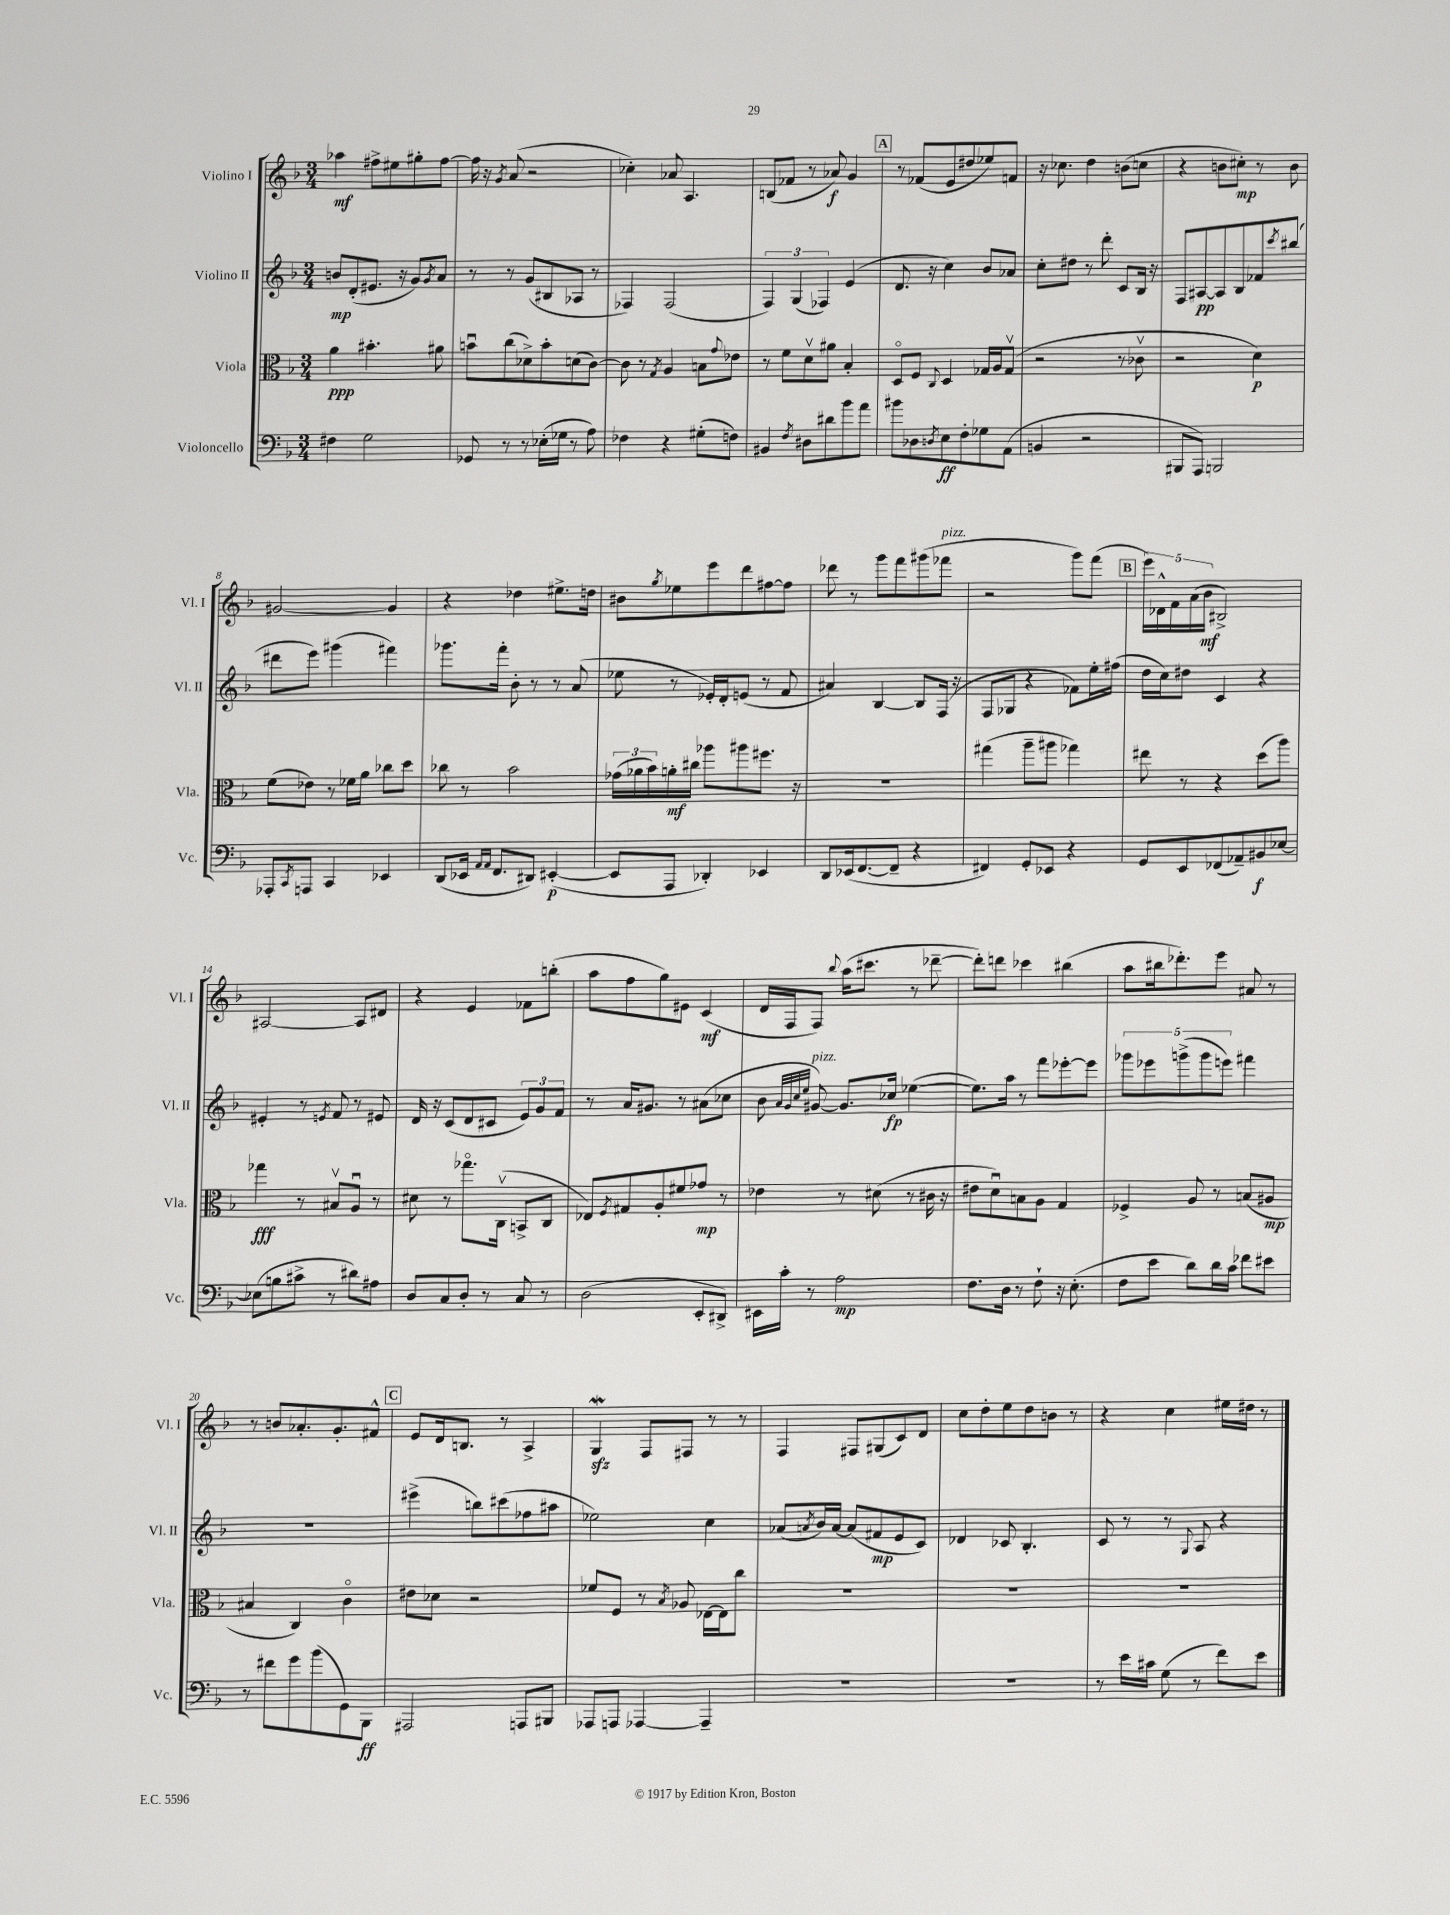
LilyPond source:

<<
\new StaffGroup <<
\new Staff = "s0" \with { instrumentName = "Violino I" shortInstrumentName = "Vl. I" } {
    \clef treble \key f \major \numericTimeSignature \time 3/4
    aes''4\mf fis''8-> eis''8 gis''8-. fis''8~ |
    fis''16 r16 \acciaccatura { g'8 } a'8( r2 |
    ces''4-.) aes'8 a4. |
    b8( fes'8 r8 aes'8\f) g'4 |
    \mark \markup { \box "A" } r8 fes'8( e'8 dis''8 ees''8) f'8 |
    r16 ces''8. d''4 b'8( c''8 |
    r4 b'8 cis''8-.\mp) r8 b'8 |
    gis'2~ gis'4 |
    r4 des''4 eis''8.-> d''16 |
    bis'8 \acciaccatura { g''8 } ees''8 e'''8 d'''8 fis''8~ fis''8 |
    des'''8 r8 g'''8 f'''8 gis'''8( fes'''8^\markup { \italic "pizz." } |
    r2 g'''8) f'''8( |
    \mark \markup { \box "B" } \tuplet 5/4 { e'''16) des'16-^ f'16 a'16( bes'16\mf } bis2->) |
    ais2~ ais8 dis'8 |
    r4 e'4 fes'8 b''8-.( |
    a''8 f''8 g''8) eis'8 c'4\mf( |
    d'16 f16 f8) \appoggiatura { bes''8 } a''16( cis'''8. r8 des'''8~-- |
    des'''8-.) d'''8 ces'''4 bis''4( |
    a''8 bis''16 des'''8.-.) e'''8 ais'8 r8 |
    r8 b'8 aes'8.-. g'8.-. fis'8-^ |
    \mark \markup { \box "C" } e'8 d'16 b8. r8 a4-> |
    g4\mordent\sfz f8 fis8 r8 r8 |
    f4 fis8 gis8( c'8) d'8 |
    c''8 d''8-. e''8 d''8 b'8 r8 |
    r4 c''4 eis''16 dis''16 r8 \bar "|." |
}
\new Staff = "s1" \with { instrumentName = "Violino II" shortInstrumentName = "Vl. II" } {
    \clef treble \key f \major \numericTimeSignature \time 3/4
    b'8\mp d'8-.( eis'8. r16 g'8) \acciaccatura { g'8 } a'8 |
    r8 r8 g'8( bis8 aes8 r8 |
    fes4) fes2( |
    \tuplet 3/2 { f4) g4( fes4) } e'4( |
    \mark \markup { \box "A" } d'8. r16 c''4) bes'8 aes'8 |
    c''8-. dis''8 r8 d'''8-. c'8 bes16 r16 |
    f8 ais8~\pp ais8 bes8 fes'8 \acciaccatura { c'''8 } bis''8( |
    dis'''8 e'''8) gis'''4( fis'''4) |
    ges'''8. f'''16-. bes'8-. r8 r8 a'8( |
    ees''8 r8 ees'16-.) d'16-. e'8( r8 f'8 |
    ais'4) bes4~ bes8 f16( r16 |
    f8 ges8 r4 fes'8) e''16-. fis''16( |
    \mark \markup { \box "B" } d''16 c''16) dis''8 c'4 r4 |
    eis'4-. r8 \acciaccatura { e'8 } f'8 r8 eis'8 |
    d'16 r16 c'8( d'8 cis'8 \tuplet 3/2 { e'8) g'8 f'8 } |
    r8 a'16 gis'8. r8 ais'8( ces''8 |
    bes'8 \grace { a'32 g'32 c''32 e''32 } gis'8~^\markup { \italic "pizz." }) gis'8. ces''16\fp ees''4~( |
    ees''8.) a''16 r8 f'''8 ees'''8~-. ees'''8 |
    \tuplet 5/4 { ges'''8 ees'''8 g'''8->( g'''8 e'''8) } fis'''4 |
    R2. |
    \mark \markup { \box "C" } eis'''4->( b''8) cis'''8( fes''8 ais''8 |
    ees''2) c''4 |
    aes'8( \acciaccatura { a'8 } bes'16) a'16~ a'8( fis'8\mp e'8 c'8) |
    des'4 ces'8 bes4.-. |
    c'8 r8 r8 \appoggiatura { g8 } a8 r4 \bar "|." |
}
\new Staff = "s2" \with { instrumentName = "Viola" shortInstrumentName = "Vla." } {
    \clef alto \key f \major \numericTimeSignature \time 3/4
    a'4\ppp bis'4.-. ais'8 |
    b'8\downbow c''8( des'8->) b'8-. d'8( c'8~) |
    c'8 r8 \acciaccatura { g8 } a4 b8 \appoggiatura { g'8 } ees'8 |
    r8 f'8 d'8\upbow ais'8 bes4-. |
    \mark \markup { \box "A" } d8\flageolet f8 \appoggiatura { c8 } d4 ges16 a16 ges8\upbow( |
    r2 r8 ces'8\upbow |
    r2 d'4\p) |
    f'8( ees'8) r8 fes'16 a'16 ces''8 d''8 |
    ces''8 r8 bes'2 |
    \tuplet 3/2 { ges'16( aes'16 bes'16) } a'16-.\mf cis''16 aes''8 ais''8 fis''8. r16 |
    R2. |
    gis''4( a''8-- ais''8 ges''4) |
    \mark \markup { \box "B" } eis''8 r8 r4 d''8( a''8) |
    ges''4\fff r8 bis8\upbow a8\downbow r8 |
    dis'8 r8 ges''8.\flageolet c16\upbow( b,8-> c8 |
    ees8) \acciaccatura { f8 } gis8 a8-. fis'8 ges'8\mp r8 |
    ees'4 r8 dis'8( r8 cis'16 r16 |
    eis'8 d'8\downbow) b8 a8 g4 |
    fes4-> a8 r8 b8( ais8\mp |
    bis4 c4) c'4\flageolet |
    \mark \markup { \box "C" } eis'8 des'8 r2 |
    fes'8 f8 r8 \acciaccatura { bes8 } aes8 ees16~ ees16 c''8 |
    R2. |
    R2. |
    R2. \bar "|." |
}
\new Staff = "s3" \with { instrumentName = "Violoncello" shortInstrumentName = "Vc." } {
    \clef bass \key f \major \numericTimeSignature \time 3/4
    fis4 g2 |
    ges,8 r8 r8 ees16-.( ges16 r8 a8) |
    fes4 r4 gis8-.( f8) |
    bis,4 \acciaccatura { f8 } dis8 dis'8 bes'8 a'8 |
    \mark \markup { \box "A" } bis'8 des8 \acciaccatura { d8 } e8\ff f8-. ges8 a,8( |
    b,4 r2 |
    bis,,8 a,,8) b,,2 |
    aes,,8-. \acciaccatura { c,8 } a,,8 c,4 ees,4 |
    d,8( ees,16 \grace { a,16 a,16 } f,8. dis,8) eis,4~-.\p( |
    eis,8 a,,8 des,4-.) ees,4 |
    d,8 ees,16( f,8.~ f,8-- r4 |
    fis,4) g,8-. ees,8 r4 |
    \mark \markup { \box "B" } g,8 e,8 fes,8( aes,8--) bis,8\f ees8~ |
    ees8( b8 cis'8-> r8 dis'8) ais8 |
    d8 c8 d8-. r8 c8 r8 |
    d2( e,8-. dis,8->) |
    eis,16 c'16-. r8 a2\mp |
    f8. d16 r8 f8-! r16 e8.-.( |
    f8 e'8 d'8) d'16 c'16 fes'8 eis'8 |
    r8 fis'8 g'8 bes'8( g,8) bes,,8\ff |
    \mark \markup { \box "C" } ais,,2 a,,8 bis,,8 |
    aes,,8 a,,8 aes,,4~ aes,,4-- |
    R2. |
    R2. |
    r8 e'16 cis'16 g8( r8 f'8) e'8 \bar "|." |
}
>>
>>
